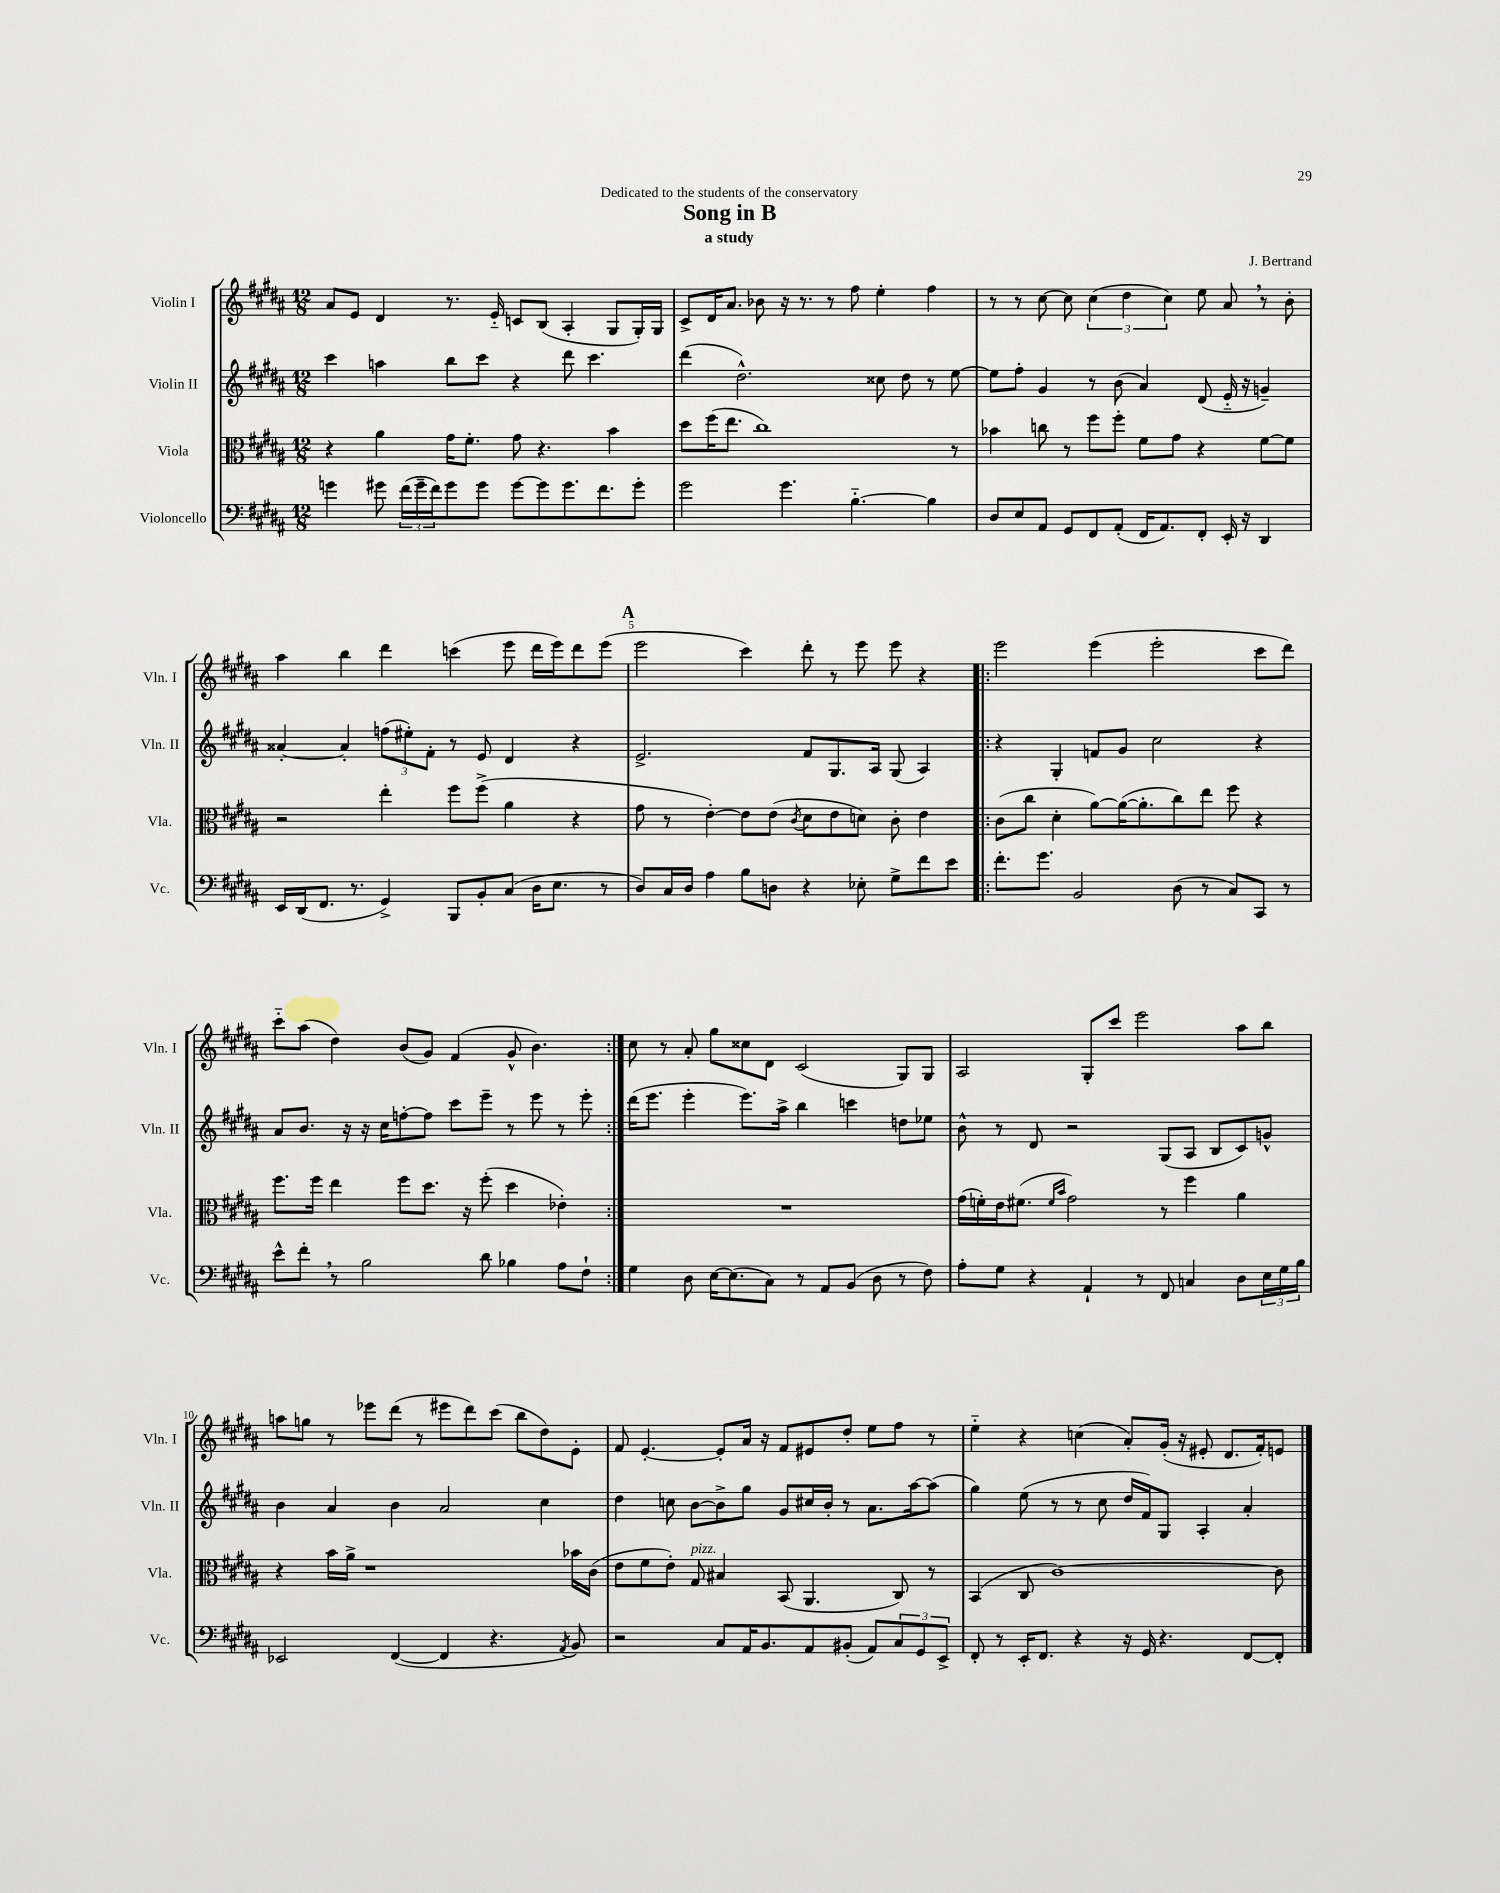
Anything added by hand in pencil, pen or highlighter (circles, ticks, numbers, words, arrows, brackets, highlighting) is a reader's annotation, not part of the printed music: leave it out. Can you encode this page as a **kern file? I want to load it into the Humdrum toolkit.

**kern	**kern	**kern	**kern
*part4	*part3	*part2	*part1
*staff4	*staff3	*staff2	*staff1
*I"Violoncello	*I"Viola	*I"Violin II	*I"Violin I
*I'Vc.	*I'Vla.	*I'Vln. II	*I'Vln. I
*clefF4	*clefC3	*clefG2	*clefG2
*k[f#c#g#d#a#]	*k[f#c#g#d#a#]	*k[f#c#g#d#a#]	*k[f#c#g#d#a#]
*M12/8	*M12/8	*M12/8	*M12/8
=1	=1	=1	=1
4gn\	4r	4ccc#\	8a#/L
.	.	.	8e/J
8g#X\	4a#\	4aan\	4d#/
(24f#\LL	.	.	.
24g#~\	.	.	.
24f#\J)	.	.	.
8g#\	16g#\KL	8bb\L	8.r
.	8.f#'\J	.	.
8g#\J	.	8ccc#\J	.
.	.	.	16e/
[8g#\L	8g#\	4r	8cn/L
8g#\]	4.r	.	(8B/J
8.g#\	.	8ddd#\	4A#'/
.	.	4.ccc#\	.
8.f#\	.	.	.
.	4b\	.	8G#/L
8g#'\J	.	.	16G#'/L)
.	.	.	16G#/JJ
=2	=2	=2	=2
2g#\	8dd#\L	(4ddd#\	8c#^/L
.	(16ff#\K	.	16d#/K
.	8.ee\J	.	8.a#/J
.	.	2.dd#^^\)	.
.	1cc#)	.	8b-X\
4.g#\	.	.	16r
.	.	.	8.r
.	.	.	8r
[4.B\	.	.	8ff#\
.	.	8cc##X\	4ee'\
.	.	8dd#\	.
4B\]	.	8r	4ff#\
.	8r	[8ee\	.
=3	=3	=3	=3
8D#/L	4b-X\	8ee\L]	8r
8E/	.	8ff#'\J	8r
8AA#/J	8ccn\	4g#/	[8cc#\
8GG#/L	8r	.	8cc#\]
8FF#/	8ff#\L	8r	(6cc#\
(8AA#'/J	8ff#'\J	(8b\	.
.	.	.	6dd#\
16FF#/KL	8f#\L	4a#/)	.
8.AA#/)	.	.	.
.	.	.	6cc#\)
.	8g#\J	.	.
8FF#'/J	4r	(8d#/	8ee\
16EE'/	.	16e/	8a#,/
16r	.	16r	.
4DD#/	[8f#\L	4gn~/)	8r
.	8f#\J]	.	8b'\
!!LO:LB:g=z
=4	=4	=4	=4
16EE/LL	2r	[4a##X'/	4aa#\
(16DD#/J	.	.	.
8.FF#/J	.	.	.
.	.	4a##'/]	4bb\
8.r	.	.	.
4GG#^/)	4ee'\	(12ffn\L	4ddd#\
.	.	12ee#X'\)	.
.	.	12f#'\J	.
8BBB/L	8ff#\L	8r	(4cccn\
8BB'/	(8ff#^\J	8e/	.
(8C#/J	4a#\	4d#/	8eee\
16D#\KL	.	.	16ddd#\LL
8.E\J	.	.	16eee\J)
.	4r	4r	8ddd#\
8r	.	.	(8eee\J
!!LO:REH:place=s1:t=A
=5	=5	=5	=5
8D#/L)	8g#\	2.e^/	2eee\
16C#/L	8r	.	.
16D#/JJ	.	.	.
4A#\	[4e'\)	.	.
8B\L	8e\L]	.	4ccc#\)
8Dn\J	(8e\J	.	.
.	8qc#/	.	.
4r	8d#\L	8f#/L	8ddd#'\
.	8e\	8.G#/	8r
8E-X'\	8dn\J)	.	8eee\
.	.	16A#/Jk	.
8G#^\L	8c#'\	(8G#/	8eee\
8f#\	4e\	4A#/)	4r
8e\J	.	.	.
=6!|:	=6!|:	=6!|:	=6!|:
8.f#'\L	(8c#\L	4r	2eee\
.	8cc#\J	.	.
8.g#\J	.	.	.
.	4d#'\	4G#'/	.
2BB/	.	.	.
.	[8a#\L)	8fn/L	(4eee\
.	(16a#\K_	8g#/J	.
.	8.a#'\]	.	.
.	.	2cc#\	2eee'\
(8D#\	8cc#\)	.	.
8r	8ee\J	.	.
8C#/L)	8ff#\	.	.
8CC#/J	4r	4r	8ccc#\L
8r	.	.	8ddd#\J)
!!LO:LB:g=z
=7	=7	=7	=7
8e^^\L	8.ff#\L	8a#/L	8ccc#\L
8f#',\J	.	8.b/J	(8aa#\J
.	16ff#\Jk	.	.
8r	4ee\	.	4dd#\)
.	.	16r	.
2B\	.	16r	.
.	.	16cc#\KL	.
.	8ff#\L	[8ffn'\	(8b/L
.	8.dd#\J	8ff\J]	8g#/J)
.	.	8ccc#\L	(4f#/
.	16r	.	.
8d#\	(8ff#'\	8eee~\J	.
4B-X\	4dd#\	8r	8g#^^/
.	.	8eee\	4.b\)
8A#\L	4e-X'\)	8r	.
8F#`\J	.	8eee'\	.
=8:|!	=8:|!	=8:|!	=8:|!
4G#\	1.r	(16ddd#\KL	8cc#\
.	.	8.eee\J	.
.	.	.	8r
8D#\	.	4eee'\	8a#'/
[16E\KL	.	.	8gg#\L
(8.E\]	.	.	.
.	.	8.eee\L)	8cc##X\
8C#\J)	.	.	8d#\J
.	.	16aa#^\Jk	.
8r	.	4bb\	(2c#/
8AA#/L	.	.	.
(8BB/J	.	4cccn\	.
8D#\	.	.	.
8r	.	8ddn\L	8G#/L)
8F#\)	.	8ee-X\J	8G#/J
=9	=9	=9	=9
8A#'\L	(16g#\LL	8b^^\	2A#/
.	16fn'\)	.	.
8G#\J	16e\J	8r	.
.	(8.f#X\J	.	.
4r	.	8d#/	.
.	16qqf#/LL	.	.
.	16qqb/JJ	.	.
.	2g#\)	2r	.
4AA#`/	.	.	8G#'/L
.	.	.	8ccc#/J
8r	.	.	2eee\
8FF#/	8r	(8G#/L	.
4Cn/	4ff#\	8A#/J	.
.	.	8B/L	.
8D#\L	4a#\	8c#/)	8aa#\L
24E\L	.	8gn^^/J	8bb\J
24G#\	.	.	.
24B\JJ	.	.	.
!!LO:LB:g=z
=10	=10	=10	=10
2EE-X/	4r	4b\	8aan\L
.	.	.	8ggn\J
.	16b\LL	4a#/	8r
.	16a#^\JJ	.	.
.	1r	.	8eee-X\L
([4FF#/	.	4b\	(8ddd#\J
.	.	.	8r
4FF#/]	.	2a#/	8eee#X\L
.	.	.	8ddd#\)
4.r	.	.	(8ccc#\J
.	.	.	8bb\L
.	.	4cc#\	8dd#\)
8qAA#/	.	.	.
8BB/)	16b-X\LL	.	8e'\J
.	(16c#\JJ	.	.
=11	=11	=11	=11
2r	8e\L	4dd#\	8f#/
.	8f#\	.	[4.e'/
.	8e'\J)	8ccn\	.
!	!LO:TX:a:i:t=pizz.	!	!
.	8G#/	[8b\L	.
8C#/L	4B#X/	8b^\]	8e'/L]
16AA#/K	.	8gg#\J	16a#/Jk
8.BB/	.	.	16r
.	(8BB/	8g#/L	8f#/L
8AA#/	4.AA#/	16cc#X/L	8e#X/
.	.	16b'/JJ	.
(8BB#X'/J	.	8r	8dd#'/J
8AA#/L)	.	8.a#\L	8ee\L
12C#/	8C#/)	.	8ff#\J
.	.	[16aa#\k	.
12GG#/	.	.	.
.	8r	(8aa#\J]	8r
12EE^/J	.	.	.
=12	=12	=12	=12
8FF#'/	(4BB/	4gg#\)	4ee\
8r	.	.	.
16EE'/KL	8C#/	(8ee\	4r
8.FF#/J	.	.	.
.	[1c#)	8r	.
4r	.	8r	(4ccn\
.	.	8cc#\	.
16r	.	16dd#/LL	8a#'/L)
16GG#/	.	16f#/J)	.
4.r	.	8G#/J	(16g#'/Jk
.	.	.	16r
.	.	4A#'/	8e#X'/
.	.	.	8.d#/L
[8FF#/L	.	4a#'/	.
.	.	.	16f#'/k)
8FF#'/J]	8c#\]	.	8en/J
==	==	==	==
*-	*-	*-	*-
